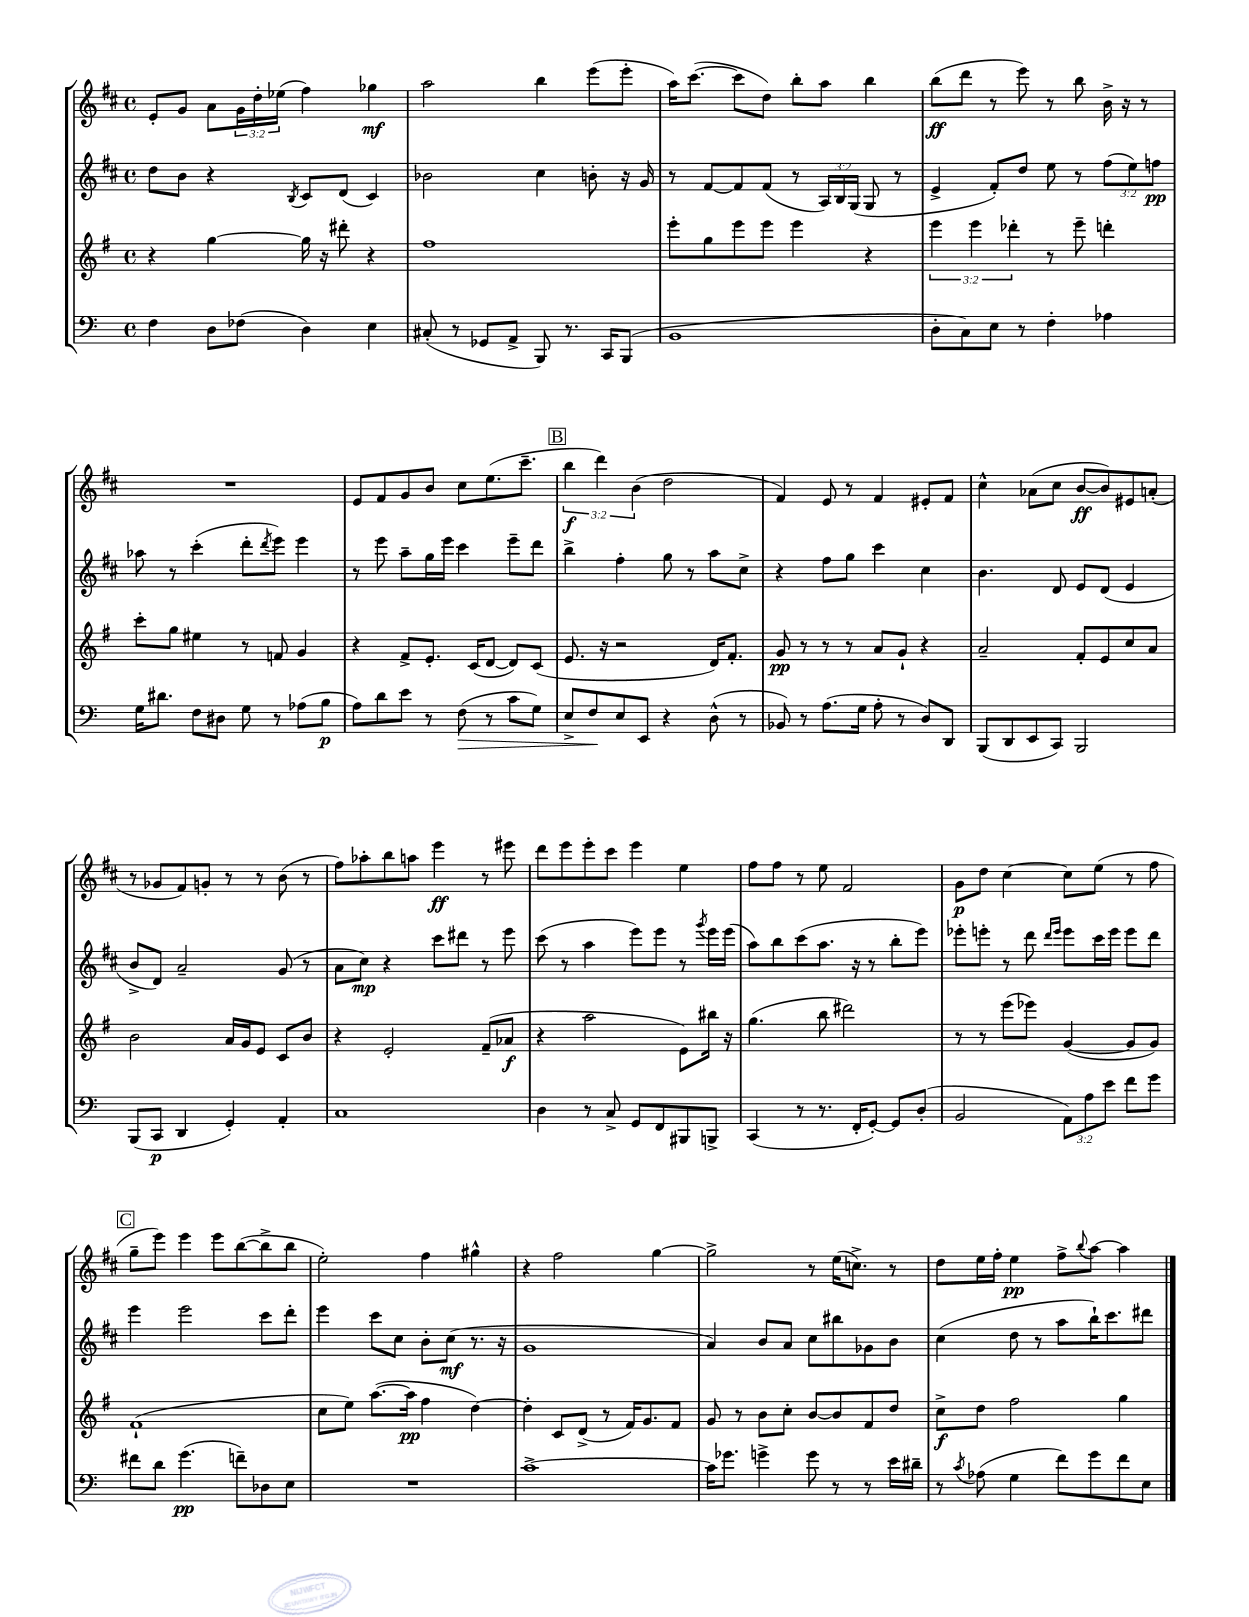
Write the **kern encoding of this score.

**kern	**dynam	**kern	**dynam	**kern	**dynam	**kern	**dynam
*part4	*part4	*part3	*part3	*part2	*part2	*part1	*part1
*staff4	*staff4	*staff3	*staff3	*staff2	*staff2	*staff1	*staff1
*clefF4	*	*clefG2	*	*clefG2	*	*clefG2	*
*k[]	*	*k[f#]	*	*k[f#c#]	*	*k[f#c#]	*
*M4/4	*	*M4/4	*	*M4/4	*	*M4/4	*
*met(c)	*	*met(c)	*	*met(c)	*	*met(c)	*
=84	=84	=84	=84	=84	=84	=84	=84
4F\	.	4r	.	8dd\L	.	8e'/L	.
.	.	.	.	8b\J	.	8g/J	.
8D\L	.	[4gg\	.	4r	.	8a\L	.
(8F-X\J	.	.	.	.	.	24g\L	.
.	.	.	.	.	.	24dd'\	.
.	.	.	.	.	.	(24ee-X\JJ	.
.	.	.	.	8qB/	.	.	.
4D\)	.	16gg\]	.	8c#/L	.	4ff#\)	.
.	.	16r	.	.	.	.	.
.	.	8ddd#X'\	.	(8d/J	.	.	.
4E\	.	4r	.	4c#/)	.	4gg-X\	mf
=85	=85	=85	=85	=85	=85	=85	=85
(8C#X'/	.	1ff#	.	2b-X\	.	2aa\	.
8r	.	.	.	.	.	.	.
8GG-X/L	.	.	.	.	.	.	.
8AA^/J	.	.	.	.	.	.	.
8BBB/)	.	.	.	4cc#\	.	4bb\	.
8.r	.	.	.	.	.	.	.
.	.	.	.	8bn'\	.	(8eee\L	.
16CC/KL	.	.	.	.	.	.	.
(8BBB/J	.	.	.	16r	.	8eee'\J	.
.	.	.	.	16g/	.	.	.
=86	=86	=86	=86	=86	=86	=86	=86
1BB	.	8eee'\L	.	8r	.	16aa\KL)	.
.	.	.	.	.	.	([8.ccc#\J	.
.	.	8gg\	.	[8f#/L	.	.	.
.	.	8eee\	.	8f#/]	.	8ccc#\L]	.
.	.	8eee\J	.	(8f#/J	.	8dd\J)	.
.	.	4eee\	.	8r	.	8bb'\L	.
.	.	.	.	24A/LL)	.	8aa\J	.
.	.	.	.	24B/	.	.	.
.	.	.	.	(24G/JJ	.	.	.
.	.	4r	.	8G/	.	4bb\	.
.	.	.	.	8r	.	.	.
=87	=87	=87	=87	=87	=87	=87	=87
8D'\L	.	6eee\	.	4e^/	.	(8bb\L	ff
8C\)	.	.	.	.	.	8ddd\J	.
.	.	6eee\	.	.	.	.	.
8E\J	.	.	.	8f#'/L)	.	8r	.
.	.	6ddd-X'\	.	.	.	.	.
8r	.	.	.	8dd/J	.	8eee\)	.
4F'\	.	8r	.	8ee\	.	8r	.
.	.	8eee~\	.	8r	.	8bb\	.
4A-X\	.	4dddn'\	.	(12ff#\L	.	16b^\	.
.	.	.	.	.	.	16r	.
.	.	.	.	12ee\)	.	.	.
.	.	.	.	.	.	8r	.
.	.	.	.	12ffn\J	pp	.	.
!!LO:LB:g=z
=88	=88	=88	=88	=88	=88	=88	=88
16G\KL	.	8ccc'\L	.	8aa-X\	.	1r	.
8.d#X\J	.	.	.	.	.	.	.
.	.	8gg\J	.	8r	.	.	.
8F\L	.	4ee#X\	.	(4ccc#'\	.	.	.
8D#X\J	.	.	.	.	.	.	.
8G\	.	8r	.	8ddd'\L	.	.	.
.	.	.	.	8qddd/	.	.	.
8r	.	8fn/	.	8eee\J)	.	.	.
(8A-X\L	.	4g/	.	4eee\	.	.	.
8B\J	p	.	.	.	.	.	.
=89	=89	=89	=89	=89	=89	=89	=89
8A\L)	.	4r	.	8r	.	8e/L	.
8d\	.	.	.	8eee\	.	8f#/	.
8e\J	.	8f#^/L	.	8aa~\L	.	8g/	.
8r	.	8.e'/J	.	16gg\L	.	8b/J	.
.	.	.	.	16eee\JJ	.	.	.
!	!LO:HP:b	!	!	!	!	!	!
(8F\	>	.	.	4ccc#\	.	8cc#\L	.
.	.	(16c/KL	.	.	.	.	.
8r	.	[8d/J	.	.	.	(8.ee\	.
8c\L	.	8d/L])	.	8eee~\L	.	.	.
.	.	.	.	.	.	8.ccc#~\J	.
8G\J)	.	(8c/J	.	8ddd\J	.	.	.
!!LO:REH:place=s1:t=B
=90	=90	=90	=90	=90	=90	=90	=90
8E^/L	.	8.e/	.	4bb^\	.	6bb\	f
8F/	.	.	.	.	.	.	.
.	.	.	.	.	.	6ddd\)	.
.	.	16r	.	.	.	.	.
8E/	]	2r	.	4ff#'\	.	.	.
.	.	.	.	.	.	(6b\	.
8EE/J	.	.	.	.	.	.	.
4r	.	.	.	8gg\	.	2dd\	.
.	.	.	.	8r	.	.	.
(8D^^\	.	16d/KL)	.	8aa\L	.	.	.
.	.	8.f#'/J	.	.	.	.	.
8r	.	.	.	8cc#^\J	.	.	.
=91	=91	=91	=91	=91	=91	=91	=91
8BB-X/)	.	8g/	pp	4r	.	4f#/)	.
8r	.	8r	.	.	.	.	.
(8.A\L	.	8r	.	8ff#\L	.	8e/	.
.	.	8r	.	8gg\J	.	8r	.
16G\Jk	.	.	.	.	.	.	.
8A'\	.	8a/L	.	4ccc#\	.	4f#/	.
8r	.	8g`/J	.	.	.	.	.
8D/L)	.	4r	.	4cc#\	.	8e#X'/L	.
8DD/J	.	.	.	.	.	8f#/J	.
=92	=92	=92	=92	=92	=92	=92	=92
(8BBB/L	.	2a~/	.	4.b\	.	4cc#^^\	.
8DD/	.	.	.	.	.	.	.
8EE/	.	.	.	.	.	(8a-X\L	.
8CC/J)	.	.	.	8d/	.	8cc#\J	.
2BBB/	.	8f#'/L	.	8e/L	.	[8b/L	ff
.	.	8e/	.	(8d/J	.	8b/])	.
.	.	8cc/	.	4e/	.	8e#X/	.
.	.	8a/J	.	.	.	(8an'/J	.
!!LO:LB:g=z
=93	=93	=93	=93	=93	=93	=93	=93
(8BBB/L	.	2b\	.	8b^/L	.	8r	.
8CC/J	p	.	.	8d/J)	.	8g-X/L	.
4DD/	.	.	.	2a~/	.	8f#/)	.
.	.	.	.	.	.	8gn'/J	.
4GG'/)	.	16a/LL	.	.	.	8r	.
.	.	16g/J	.	.	.	.	.
.	.	8e/J	.	.	.	8r	.
4AA'/	.	8c/L	.	(8g/	.	(8b\	.
.	.	8b/J	.	8r	.	8r	.
=94	=94	=94	=94	=94	=94	=94	=94
1C	.	4r	.	8a\L	.	8ff#\L)	.
.	.	.	.	8cc#\J)	mp	8aa-X'\	.
.	.	2e'/	.	4r	.	8bb\	.
.	.	.	.	.	.	8aan\J	.
.	.	.	.	8ccc#\L	.	4eee\	ff
.	.	.	.	8ddd#X\J	.	.	.
.	.	(8f#~/L	.	8r	.	8r	.
.	.	8a-X/J	f	8eee\	.	8eee#X\	.
=95	=95	=95	=95	=95	=95	=95	=95
4D\	.	4r	.	(8ccc#\	.	8ddd\L	.
.	.	.	.	8r	.	8eee\	.
8r	.	2aa\	.	4aa\	.	8eee'\	.
8C^/	.	.	.	.	.	8ccc#\J	.
8GG/L	.	.	.	8eee\L)	.	4eee\	.
8FF/	.	.	.	8eee\J	.	.	.
8BBB#X/	.	8e\L)	.	8r	.	4ee\	.
.	.	.	.	8qggg/	.	.	.
8BBBn^/J	.	16bb#X\Jk	.	16eee\LL	.	.	.
.	.	16r	.	(16eee\JJ	.	.	.
=96	=96	=96	=96	=96	=96	=96	=96
(4CC/	.	(4.gg\	.	8aa\L)	.	8ff#\L	.
.	.	.	.	8bb\	.	8ff#\J	.
8r	.	.	.	(8ccc#\	.	8r	.
8.r	.	8bb\	.	8.aa\J	.	8ee\	.
.	.	2ddd#X\)	.	.	.	2f#/	.
16FF'/KL	.	.	.	16r	.	.	.
[8GG'/J)	.	.	.	8r	.	.	.
8GG/L]	.	.	.	8bb'\L	.	.	.
(8D'/J	.	.	.	8eee\J)	.	.	.
=97	=97	=97	=97	=97	=97	=97	=97
2BB/	.	8r	.	8eee-X'\L	.	8g\L	p
.	.	8r	.	8eeen'\J	.	8dd\J	.
.	.	(8eee\L	.	8r	.	[4cc#\	.
.	.	8eee-X\J)	.	8ddd\	.	.	.
.	.	.	.	16qqddd/LL	.	.	.
.	.	.	.	16qqeee/JJ	.	.	.
12AA\L)	.	([4g/	.	8eee\L	.	8cc#\L]	.
12A\	.	.	.	.	.	.	.
.	.	.	.	16ccc#\L	.	(8ee\J	.
12e\J	.	.	.	.	.	.	.
.	.	.	.	16eee\JJ	.	.	.
8f\L	.	8g/L]	.	8eee\L	.	8r	.
8g\J	.	8g/J)	.	8ddd\J	.	8ff#\	.
!!LO:LB:g=z
!!LO:REH:place=s1:t=C
=98	=98	=98	=98	=98	=98	=98	=98
8f#X\L	.	(1f#`	.	4eee\	.	8gg~\L	.
8d\J	.	.	.	.	.	8eee\J)	.
(4.g\	pp	.	.	2eee\	.	4eee\	.
.	.	.	.	.	.	8eee\L	.
8fn~\L)	.	.	.	.	.	([8bb\	.
8D-X\	.	.	.	8ccc#\L	.	8bb^\]	.
8E\J	.	.	.	8ddd'\J	.	8bb\J	.
=99	=99	=99	=99	=99	=99	=99	=99
1r	.	8cc\L	.	4eee\	.	2ee'\)	.
.	.	8ee\J)	.	.	.	.	.
.	.	([8.aa\L	.	8ccc#\L	.	.	.
.	.	.	.	8cc#\J	.	.	.
.	.	16aa\Jk]	pp	.	.	.	.
.	.	4ff#\	.	8b'\L	.	4ff#\	.
.	.	.	.	(8cc#\J	mf	.	.
.	.	[4dd\)	.	8.r	.	4gg#X^^\	.
.	.	.	.	16r	.	.	.
=100	=100	=100	=100	=100	=100	=100	=100
[1c^	.	4dd'\]	.	1g	.	4r	.
.	.	8c/L	.	.	.	2ff#\	.
.	.	(8d^/J	.	.	.	.	.
.	.	8r	.	.	.	.	.
.	.	16f#/KL)	.	.	.	.	.
.	.	8.g/	.	.	.	.	.
.	.	.	.	.	.	[4gg\	.
.	.	8f#/J	.	.	.	.	.
=101	=101	=101	=101	=101	=101	=101	=101
16c\KL]	.	8g/	.	4a/)	.	2gg^\]	.
8.g-X\J	.	.	.	.	.	.	.
.	.	8r	.	.	.	.	.
4gn^\	.	8b\L	.	8b/L	.	.	.
.	.	8cc'\J	.	8a/J	.	.	.
8g\	.	[8b/L	.	8cc#\L	.	8r	.
8r	.	8b/]	.	8bb#X\	.	(16ee\KL	.
.	.	.	.	.	.	8.ccn^\J)	.
8r	.	8f#/	.	8g-X\	.	.	.
16e\LL	.	8dd/J	.	8b\J	.	8r	.
16d#X~\JJ	.	.	.	.	.	.	.
=102	=102	=102	=102	=102	=102	=102	=102
8r	.	8cc^\L	f	(4cc#\	.	8dd\L	.
8qc/	.	.	.	.	.	.	.
(8A-X\	.	8dd\J	.	.	.	16ee\L	.
.	.	.	.	.	.	16ff#'\JJ	.
4G\	.	2ff#\	.	8dd\	.	4ee\	pp
.	.	.	.	8r	.	.	.
8f\L)	.	.	.	8aa\L	.	8ff#^\L	.
.	.	.	.	.	.	8qqbb/	.
8g\	.	.	.	16bb`\K)	.	[8aa\J	.
.	.	.	.	8.ccc#\	.	.	.
8f\	.	4gg\	.	.	.	4aa\]	.
8E\J	.	.	.	8ddd#X\J	.	.	.
==	==	==	==	==	==	==	==
*-	*-	*-	*-	*-	*-	*-	*-
